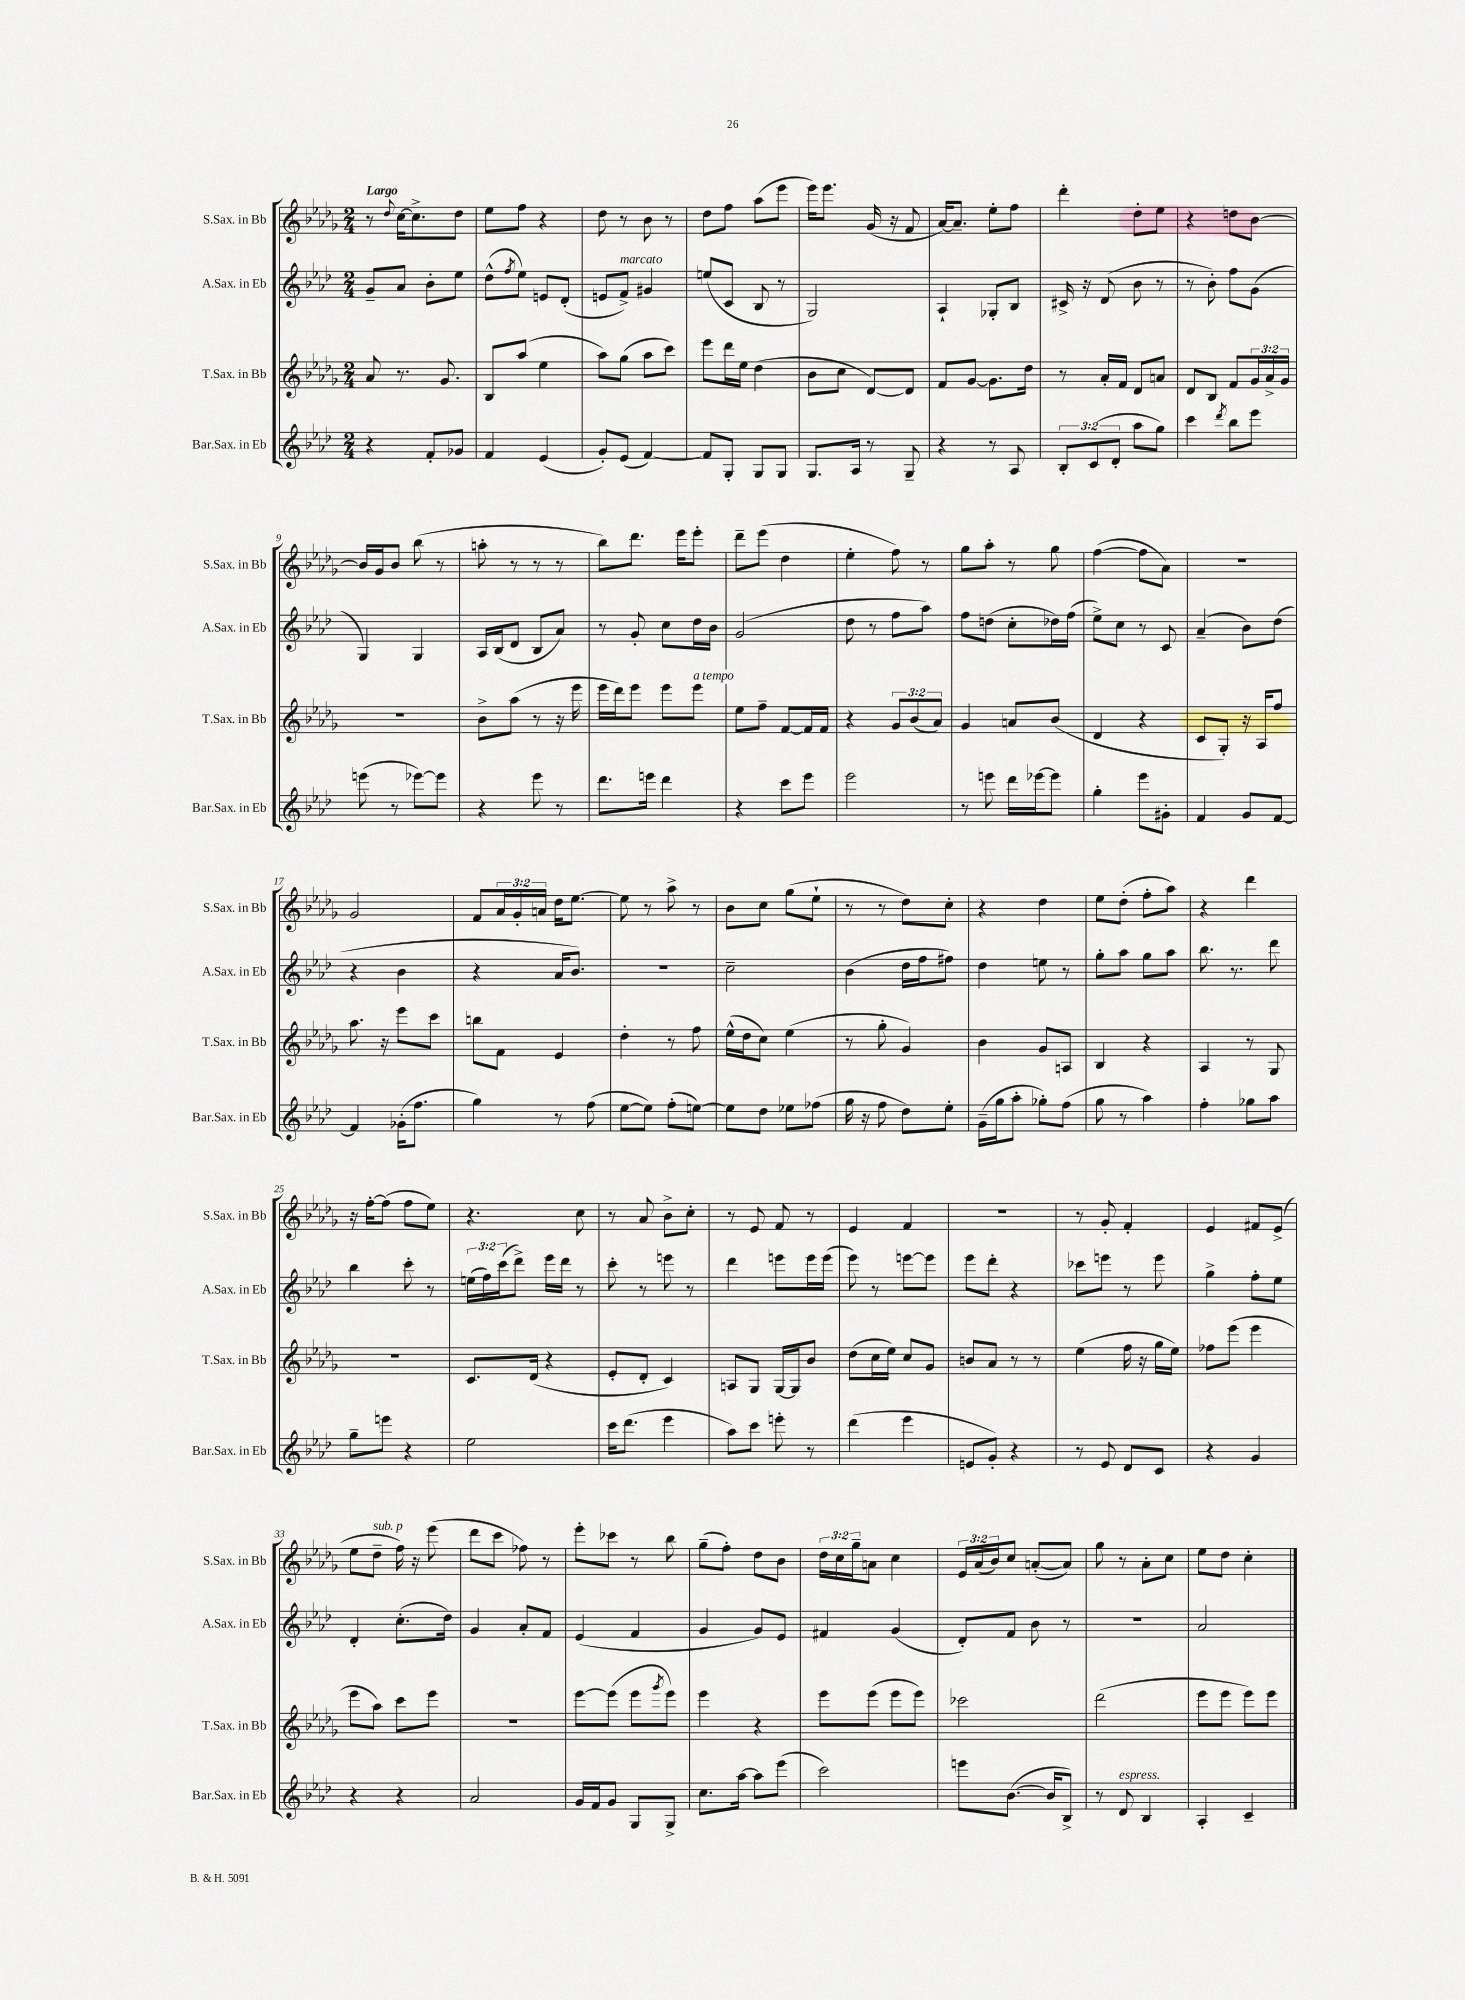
<<
\new StaffGroup <<
\new Staff = "s0" \with { instrumentName = "S.Sax. in Bb" shortInstrumentName = "S.Sax. in Bb" } {
    \clef treble \key des \major \numericTimeSignature \time 2/4 \override Staff.TupletNumber.text = #tuplet-number::calc-fraction-text \tempo "Largo"
    r8 \appoggiatura { des''8 } c''16~ c''8.-> des''8 |
    ees''8 f''8 r4 |
    des''8 r8 bes'8 r8 |
    des''8 f''8 aes''8( ees'''8 |
    ees'''16) ees'''8. ges'16( r16 f'8 |
    aes'16~) aes'8.-- ees''8-. f''8 |
    des'''4-. des''8-. ees''8 |
    r4 d''8 bes'8~ |
    bes'16 ges'16 bes'8 bes''8( r8 |
    a''8-. r8 r8 r8 |
    bes''8) des'''8. ees'''16 ees'''8-. |
    des'''8-- ees'''8( des''4 |
    ees''4-. f''8) r8 |
    ges''8 aes''8-. r8 ges''8 |
    f''4~( f''8 aes'8) |
    r2 |
    ges'2 |
    f'8 \tuplet 3/2 { aes'16 ges'16-. a'16 } des''16 ees''8.~ |
    ees''8 r8 aes''8-> r8 |
    bes'8 c''8 ges''8( ees''8-! |
    r8 r8 des''8) c''8-. |
    r4 des''4 |
    ees''8 des''8-.( f''8-. aes''8) |
    r4 des'''4 |
    r16 f''16~-. f''8( f''8 ees''8) |
    r4. c''8 |
    r8 aes'8 bes'8-> c''8-. |
    r8 ees'8 f'8 r8 |
    ees'4 f'4 |
    R2 |
    r8 ges'8-. f'4-. |
    ees'4 fis'8 ees'8->( |
    ees''8 des''8--^\markup { \italic "sub. p" } f''16) r16 ees'''8( |
    des'''8 c'''8 fes''8) r8 |
    ees'''8-. ces'''8 r8 bes''8 |
    ges''8--( f''8-.) des''8 bes'8 |
    \tuplet 3/2 { des''16 c''16 ges''16-- } a'8 c''4 |
    \tuplet 3/2 { ees'16 aes'16( bes'16) } c''8 a'8~-.( a'8) |
    ges''8 r8 aes'8-. c''8 |
    ees''8 des''8 c''4-. \bar "|." |
}
\new Staff = "s1" \with { instrumentName = "A.Sax. in Eb" shortInstrumentName = "A.Sax. in Eb" } {
    \clef treble \key aes \major \numericTimeSignature \time 2/4 \override Staff.TupletNumber.text = #tuplet-number::calc-fraction-text
    g'8-- aes'8 bes'8-. ees''8 |
    des''8-^( \acciaccatura { f''8 } ees''8) e'8 des'8-.( |
    e'8 f'8->^\markup { \italic "marcato" }) gis'4 |
    e''8( c'8 bes8 r8 |
    g2) |
    aes4-! ges8-. bes8 |
    cis'16-> r16 des'8( bes'8 r8 |
    r8 bes'8-.) f''8 g'8( |
    g4) g4 |
    aes16 bes16( des'8 bes8 aes'8) |
    r8 g'8-. c''8 des''16 bes'16 |
    g'2( |
    des''8 r8 f''8 aes''8) |
    f''8 d''8( c''8-. des''16) f''16( |
    ees''8->) c''8 r8 c'8 |
    aes'4--( bes'8) des''8( |
    r4 bes'4 |
    r4 aes'16 bes'8.) |
    r2 |
    c''2-- |
    bes'4( des''16 f''16 fis''8) |
    des''4 e''8 r8 |
    g''8-. aes''8 g''8 aes''8 |
    bes''8. r8. des'''8 |
    bes''4 c'''8-. r8 |
    \tuplet 3/2 { e''16( f''16) c'''16( } des'''8->) ees'''16 des'''16 r8 |
    c'''8-. r8 e'''8 r8 |
    des'''4 e'''8 e'''16 e'''16( |
    ees'''8) r8 e'''8~ e'''8 |
    ees'''8 des'''8-. r4 |
    ces'''8 e'''8 r8 e'''8 |
    g''4-> f''8-. ees''8 |
    des'4-. c''8.-.( des''16) |
    g'4 aes'8-. f'8 |
    ees'4( f'4 |
    g'4 g'8) ees'8 |
    fis'4 g'4( |
    des'8-.) f'8 bes'8 r8 |
    R2 |
    aes'2 \bar "|." |
}
\new Staff = "s2" \with { instrumentName = "T.Sax. in Bb" shortInstrumentName = "T.Sax. in Bb" } {
    \clef treble \key des \major \numericTimeSignature \time 2/4 \override Staff.TupletNumber.text = #tuplet-number::calc-fraction-text
    aes'8 r8. ges'8. |
    bes8 aes''8( ees''4 |
    aes''8) ges''8( aes''8 c'''8) |
    ees'''8 des'''16 ees''16 des''4( |
    bes'8 c''8 des'8~) des'8 |
    f'8 ges'8~ ges'8. des''16 |
    r8 aes'16-. f'16 des'8 a'8 |
    des'8 bes8 f'8 \tuplet 3/2 { ges'16 aes'16-> ges'16 } |
    r2 |
    bes'8-> aes''8( r8 r16 ees'''16 |
    ees'''16 des'''16) ees'''8 ees'''8 ees'''8^\markup { \italic "a tempo" } |
    ees''8 f''8-- f'8~ f'16 f'16 |
    r4 \tuplet 3/2 { ges'8 bes'8( aes'8) } |
    ges'4 a'8 bes'8( |
    des'4 r4 |
    c'8 ges8-.) r16 aes16 f''8 |
    aes''8. r16 ees'''8 c'''8 |
    b''8 f'8 ees'4 |
    des''4-. r8 f''8 |
    ees''16-^( des''16 c''8) ees''4( |
    r8 ges''8-. ges'4) |
    bes'4 ges'8 a8 |
    bes4 r4 |
    aes4 r8 ges8 |
    R2 |
    c'8. des'16( r4 |
    ees'8-. des'8-. c'4) |
    a8 ges8 ges16~ ges16 bes'8 |
    des''8( c''16 ees''16) c''8 ges'8 |
    b'8 aes'8 r8 r8 |
    ees''4( f''16 r16 ges''16 ees''16) |
    fes''8 ees'''8( ees'''4 |
    ees'''8 aes''8) c'''8 ees'''8 |
    r2 |
    ees'''8~ ees'''8( ees'''8 \acciaccatura { ges'''8 } ees'''8) |
    ees'''4 r4 |
    ees'''8 ees'''8( ees'''8 ees'''8) |
    ces'''2 |
    des'''2( |
    ees'''8 ees'''8 ees'''8) ees'''8 \bar "|." |
}
\new Staff = "s3" \with { instrumentName = "Bar.Sax. in Eb" shortInstrumentName = "Bar.Sax. in Eb" } {
    \clef treble \key aes \major \numericTimeSignature \time 2/4 \override Staff.TupletNumber.text = #tuplet-number::calc-fraction-text
    r4 f'8-. ges'8 |
    f'4 ees'4( |
    g'8-.) ees'8( f'4~) |
    f'8 g8-. g8 g8 |
    g8. aes16 r8 g8-- |
    r4 r8 aes8 |
    \tuplet 3/2 { bes8-. c'8( des'8-. } aes''8 g''8) |
    c'''4 \acciaccatura { des'''8 } bes''8 ees'''8 |
    e'''8( r8 ees'''8~) ees'''8 |
    r4 ees'''8 r8 |
    des'''8. e'''16 des'''4 |
    r4 c'''8 ees'''8 |
    ees'''2 |
    r8 e'''8 des'''16 ees'''16~ ees'''8 |
    g''4-. ees'''8 gis'8-. |
    f'4 g'8 f'8~ |
    f'4 ges'16-.( f''8. |
    g''4) r8 f''8( |
    ees''8~ ees''8) f''8-.( e''8~) |
    e''8 des''8 ees''8 fes''8( |
    g''16 r16 f''8 des''8) ees''8-. |
    g'16--( g''16 aes''8-. ges''8-.) f''8( |
    g''8 r8 aes''4) |
    f''4-. ges''8 aes''8 |
    g''8-- e'''8 r4 |
    ees''2 |
    c'''16 des'''8.( ees'''4 |
    aes''8) c'''8 e'''8-. r8 |
    des'''4( ees'''4 |
    e'8 g'8-.) r4 |
    r8 ees'8 des'8 c'8 |
    r4 g'4 |
    r4 r4 |
    aes'2 |
    g'16 f'16 g'8 g8 g8-> |
    c''8. aes''16~ aes''8 ees'''8( |
    c'''2) |
    e'''8 bes'8.~( bes'16 bes8->) |
    r8 des'8^\markup { \italic "espress." } bes4 |
    aes4-. c'4-- \bar "|." |
}
>>
>>
